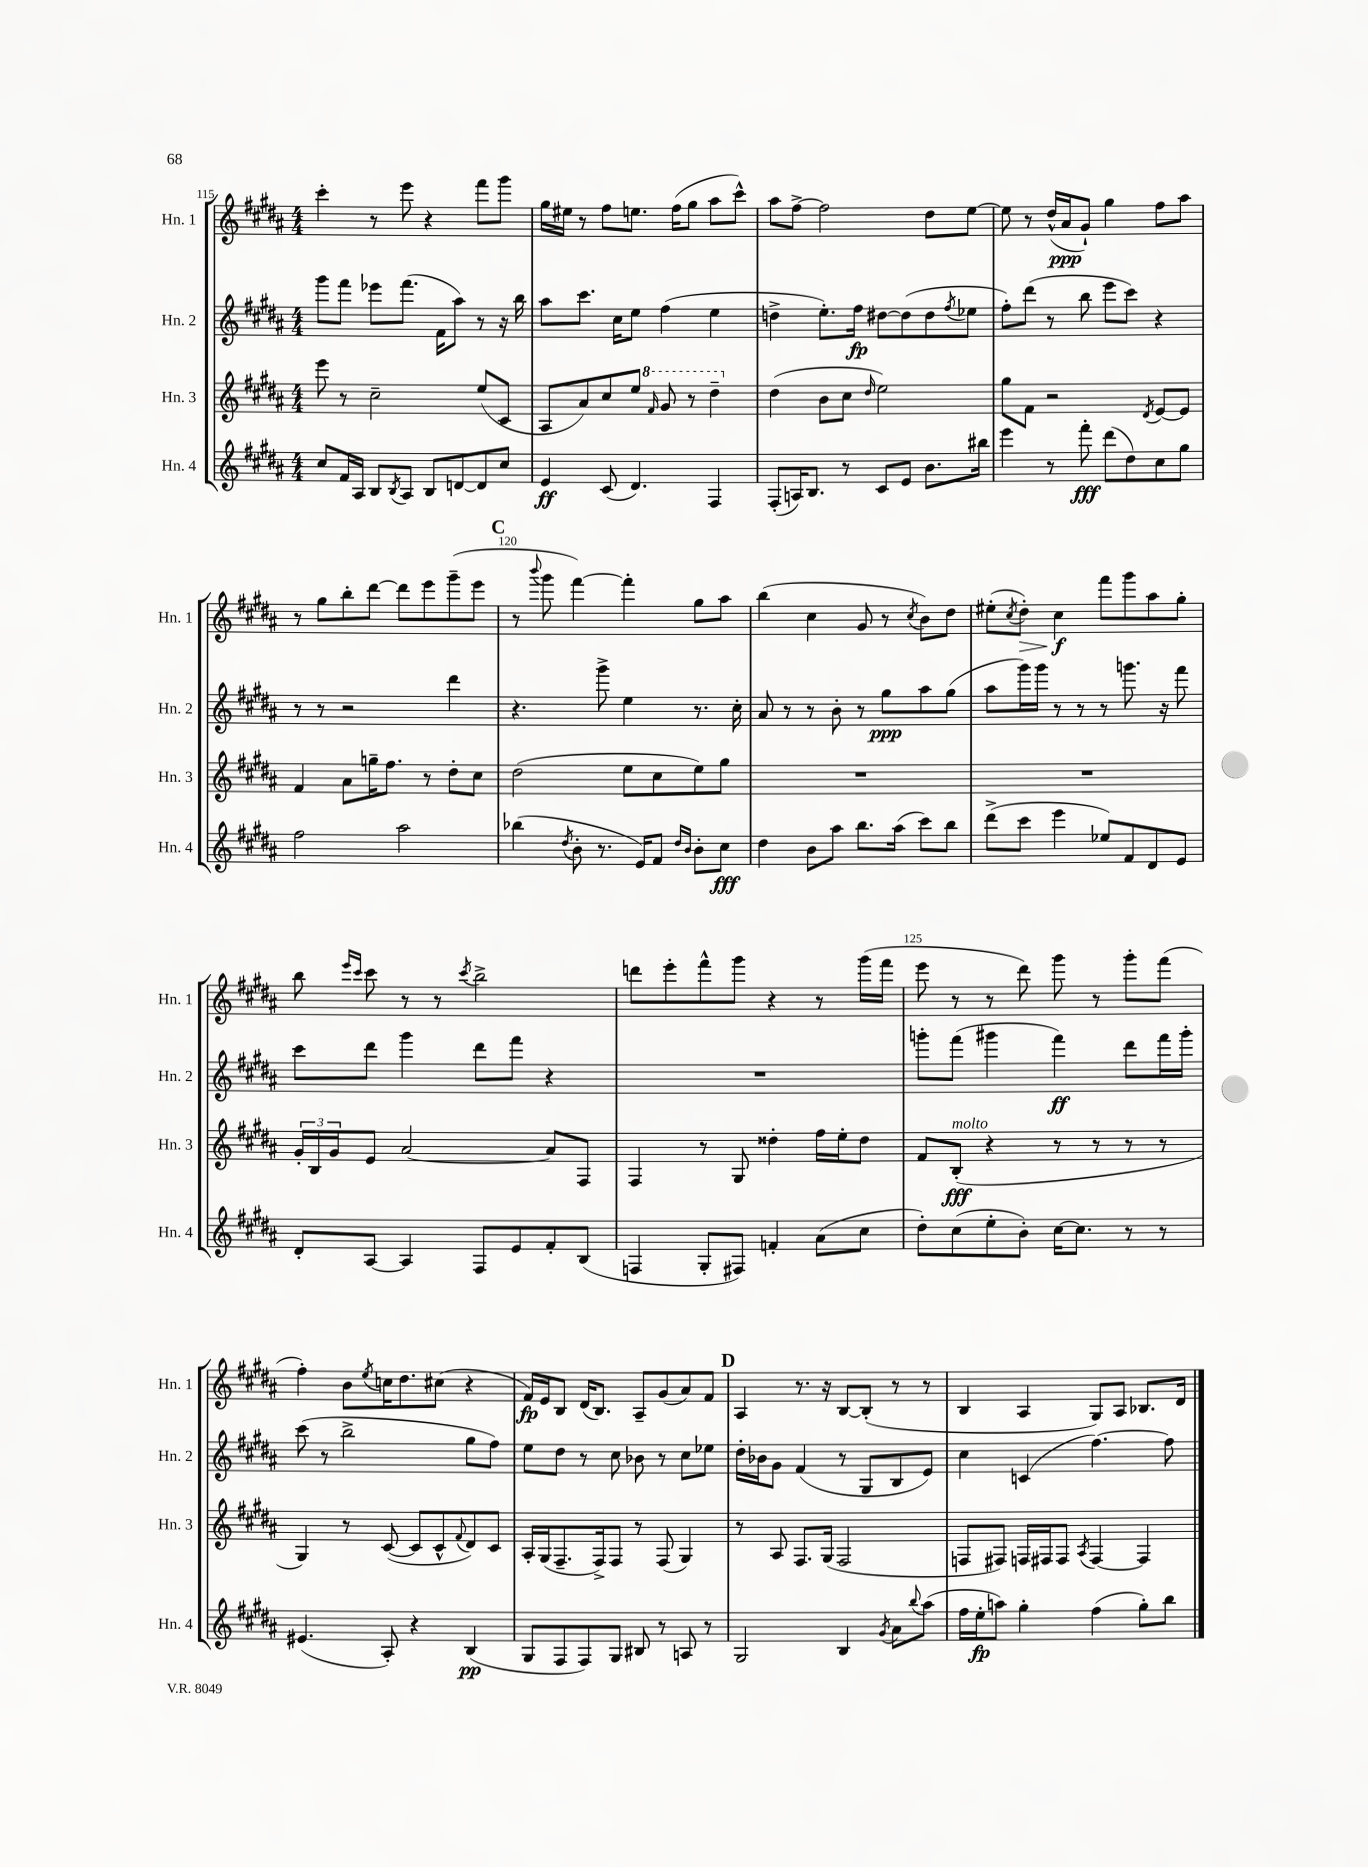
<<
\new StaffGroup <<
\new Staff = "s0" \with { instrumentName = "Hn. 1" shortInstrumentName = "Hn. 1" } {
    \clef treble \key b \major \numericTimeSignature \time 4/4
    cis'''4-. r8 e'''8 r4 fis'''8 gis'''8 |
    gis''16 eis''16 r8 fis''8 e''8. fis''16( gis''8 ais''8 cis'''8-^) |
    ais''8 fis''8~-> fis''2 dis''8 e''8~ |
    e''8 r8 dis''16-^( ais'16\ppp gis'8-!) gis''4 fis''8 ais''8 |
    r8 gis''8 b''8-. dis'''8~ dis'''8 e'''8 gis'''8--( e'''8 |
    \mark \markup { \bold "C" } r8 \appoggiatura { b'''8 } gis'''8 fis'''4~) fis'''4-. gis''8 ais''8 |
    b''4( cis''4 gis'8 r8 \acciaccatura { cis''8 } b'8) dis''8 |
    eis''8-.( \acciaccatura { cis''8 } dis''8-.\>) cis''4\f\! fis'''8 gis'''8 ais''8 gis''8-. |
    b''8 \grace { e'''16 cis'''16 } cis'''8 r8 r8 \acciaccatura { cis'''8 } b''2-> |
    d'''8 e'''8-. fis'''8-^ gis'''8 r4 r8 gis'''16( fis'''16 |
    e'''8 r8 r8 dis'''8) gis'''8 r8 gis'''8-. fis'''8( |
    fis''4-.) b'8 \acciaccatura { e''8 } c''16 dis''8. cis''8( r4 |
    fis'16\fp) e'16 b8 dis'16( b8.) ais8-- gis'8( ais'8) fis'8 |
    \mark \markup { \bold "D" } ais4 r8. r16 b8~ b8-.( r8 r8 |
    b4 ais4 gis8) ais8 bes8. dis'16 \bar "|." |
}
\new Staff = "s1" \with { instrumentName = "Hn. 2" shortInstrumentName = "Hn. 2" } {
    \clef treble \key b \major \numericTimeSignature \time 4/4
    gis'''8 fis'''8 ees'''8 fis'''8.( fis'16 ais''8) r8 r16 b''16 |
    ais''8 cis'''8. cis''16 e''8 fis''4( e''4 |
    d''4-> e''8.-.) fis''16\fp dis''8~ dis''8( dis''8 \acciaccatura { fis''8 } ees''8 |
    fis''8-.) dis'''8( r8 b''8 e'''8 cis'''8) r4 |
    r8 r8 r2 dis'''4 |
    \mark \markup { \bold "C" } r4. gis'''8-> e''4 r8. cis''16-. |
    ais'8 r8 r8 b'8-. r8 gis''8\ppp ais''8 gis''8( |
    ais''8 gis'''16) gis'''16 r8 r8 r8 g'''8. r16 fis'''8 |
    cis'''8 dis'''8 gis'''4 dis'''8 fis'''8 r4 |
    R1 |
    g'''8-. fis'''8( gis'''4 fis'''4\ff) dis'''8 fis'''16 gis'''16-. |
    cis'''8( r8 b''2-> gis''8 fis''8) |
    e''8 dis''8 r8 cis''8 bes'8 r8 cis''8 ees''8 |
    \mark \markup { \bold "D" } dis''16-. bes'16 gis'8 fis'4( r8 gis8 b8 e'8) |
    cis''4 c'4( fis''4.~) fis''8 \bar "|." |
}
\new Staff = "s2" \with { instrumentName = "Hn. 3" shortInstrumentName = "Hn. 3" } {
    \clef treble \key b \major \numericTimeSignature \time 4/4
    e'''8 r8 cis''2-- e''8( cis'8 |
    ais8 ais'8) cis''8 e''8 \ottava #1 \grace { fis''16 } gis''8 r8 dis'''4-- \ottava #0 |
    dis''4( b'8 cis''8 \grace { dis''16 } e''2) |
    gis''8 fis'8 r2 \acciaccatura { dis'8 } e'8~ e'8 |
    fis'4 ais'8 g''16-- fis''8. r8 dis''8-. cis''8 |
    \mark \markup { \bold "C" } dis''2( e''8 cis''8 e''8) gis''8 |
    R1 |
    R1 |
    \tuplet 3/2 { gis'16-. b16 gis'16 } e'8 ais'2~ ais'8 fis8 |
    fis4 r8 gis8 disis''4-. fis''16 e''16-. disis''8 |
    fis'8 b8-.\fff^\markup { \italic "molto" }( r4 r8 r8 r8 r8 |
    gis4) r8 cis'8~( cis'8 cis'8-^ \appoggiatura { fis'8 } dis'8) cis'8 |
    ais16-. gis16( fis8.-- fis16->) fis8 r8 fis8( gis4) |
    \mark \markup { \bold "D" } r8 ais8 fis8. gis16( fis2 |
    f8 fis8) f16 fis16 fis8 \acciaccatura { ais8 } fis4~ fis4 \bar "|." |
}
\new Staff = "s3" \with { instrumentName = "Hn. 4" shortInstrumentName = "Hn. 4" } {
    \clef treble \key b \major \numericTimeSignature \time 4/4
    cis''8 fis'16 ais16 b8 \acciaccatura { b8 } ais8 b8 d'8~ d'8 cis''8 |
    e'4\ff cis'8( dis'4.) fis4 |
    fis8-.( a16) b8. r8 cis'8 e'8 b'8. bis''16 |
    e'''4 r8 fis'''8-.\fff dis'''8( dis''8) cis''8 gis''8 |
    fis''2 ais''2 |
    \mark \markup { \bold "C" } bes''4( \acciaccatura { dis''8 } b'8-. r8. e'16) fis'8 \grace { dis''16 b'16 } b'8-. cis''8\fff |
    dis''4 b'8 ais''8 b''8. ais''16( cis'''8) b''8 |
    dis'''8->( cis'''8 e'''4 ees''8) fis'8 dis'8 e'8 |
    dis'8-. ais8~ ais4 fis8 e'8 fis'8-. b8( |
    f4 gis8-. fis8) f'4-. ais'8( cis''8 |
    dis''8-.) cis''8( e''8-. b'8-.) cis''16~ cis''8. r8 r8 |
    eis'4.( ais8-.) r4 b4\pp( |
    gis8 fis8 fis8) gis8 bis8 r8 a8 r8 |
    \mark \markup { \bold "D" } gis2 b4 \acciaccatura { gis'8 } ais'8 \appoggiatura { b''8 } ais''8( |
    fis''16 e''16-.\fp a''8) gis''4-. fis''4( gis''8-.) b''8 \bar "|." |
}
>>
>>
\layout { \context { \Score currentBarNumber = #115 \override BarNumber.break-visibility = ##(#f #t #t) barNumberVisibility = #(every-nth-bar-number-visible 5) } }
